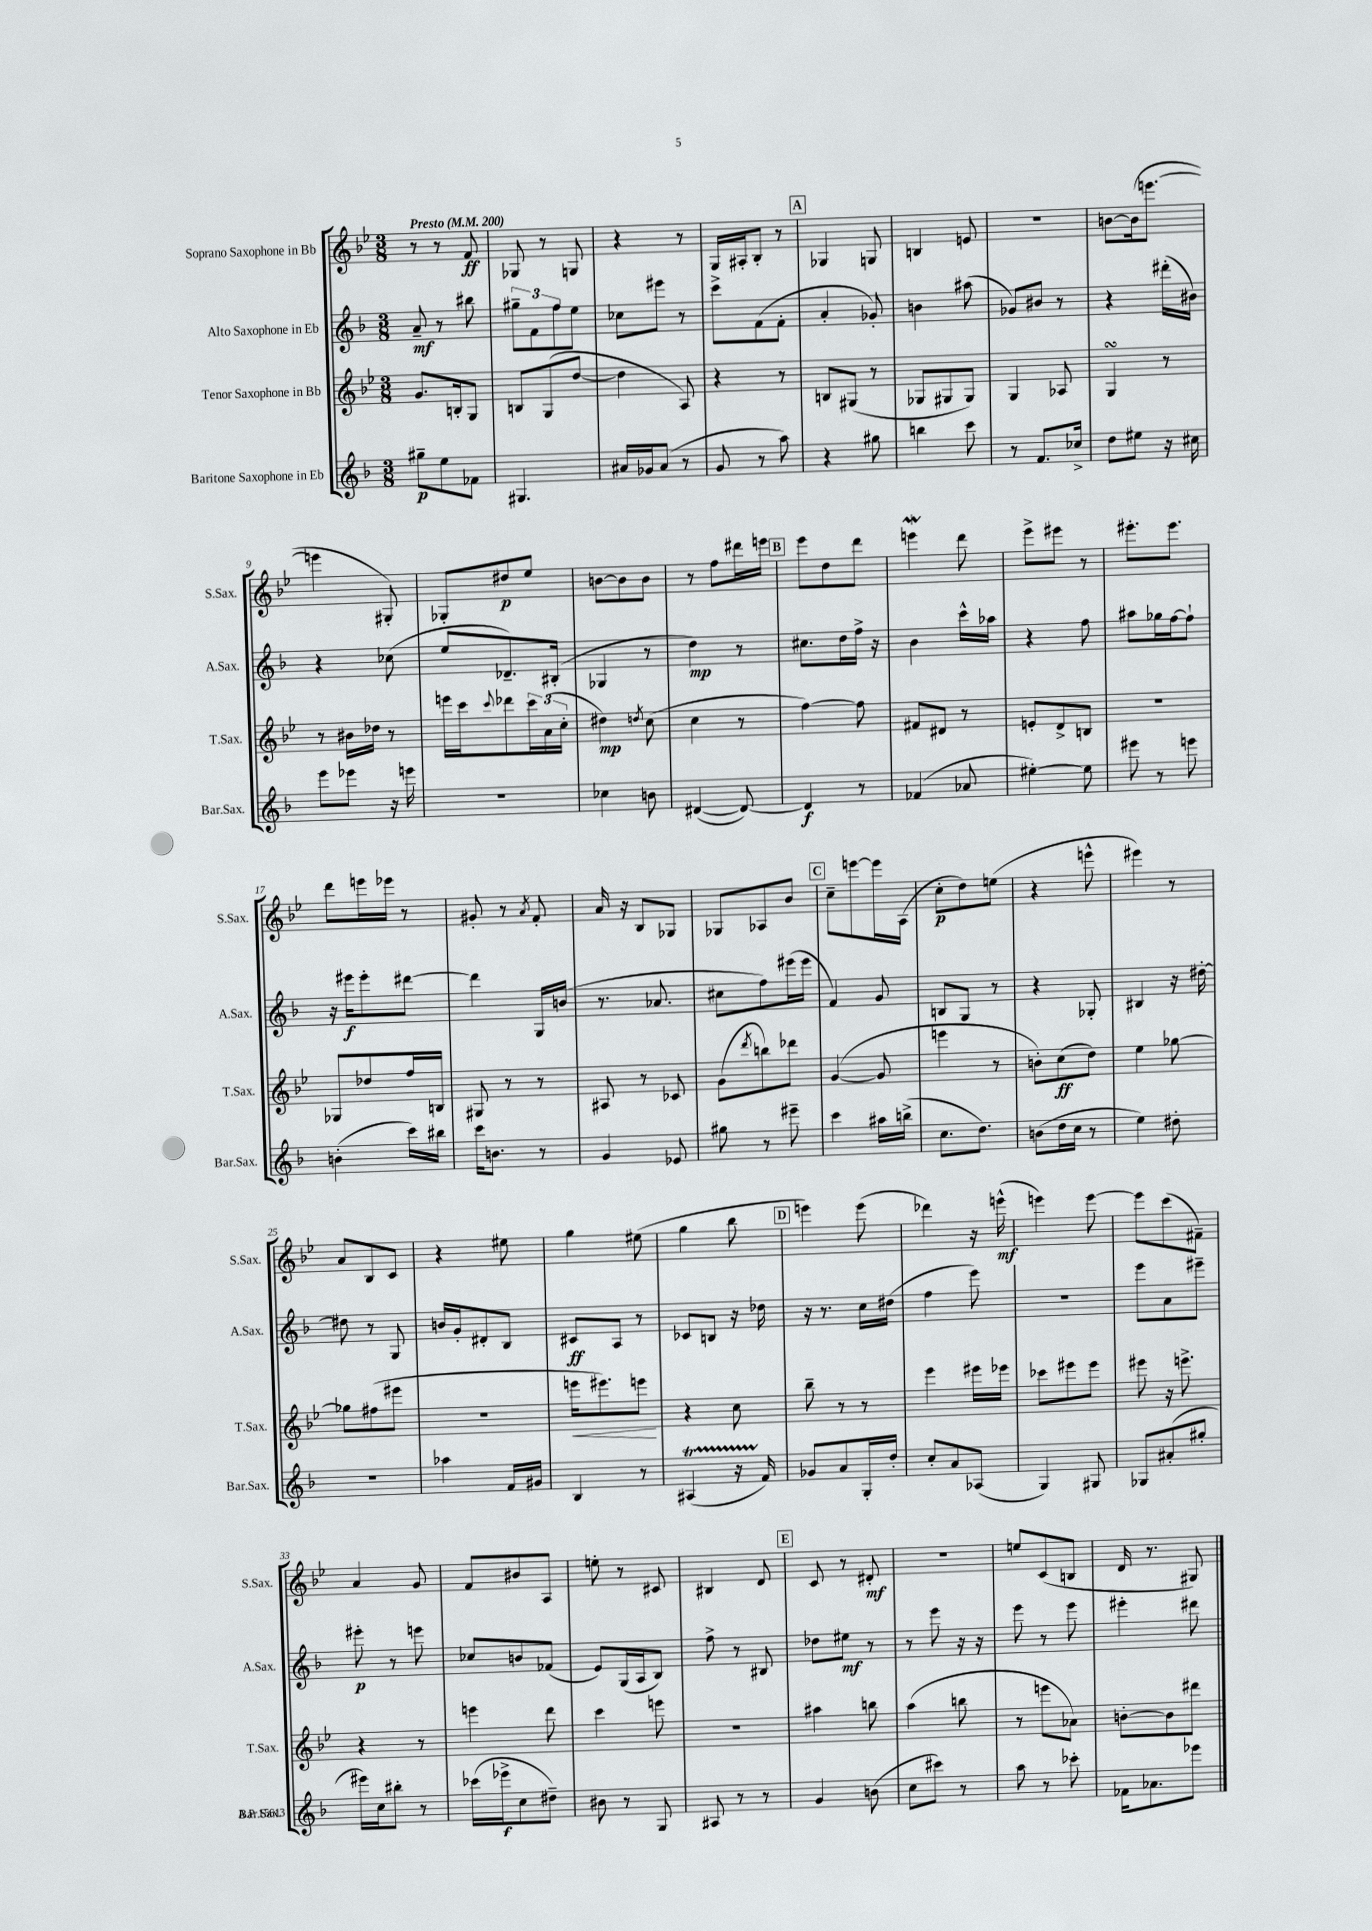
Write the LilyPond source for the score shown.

<<
\new StaffGroup <<
\new Staff = "s0" \with { instrumentName = "Soprano Saxophone in Bb" shortInstrumentName = "S.Sax." } {
    \clef treble \key bes \major \numericTimeSignature \time 3/8 \tempo "Presto" 4 = 200
    r8 r8 f'8\ff |
    ges8 r8 g8 |
    r4 r8 |
    g16 ais16-. bes8-. r8 |
    \mark \markup { \box "A" } ges4 g8 |
    b4 e'8 |
    R4. |
    b'8~ b'16( e'''8.~ |
    e'''4 gis8-.) |
    ges8-. dis''8\p ees''8 |
    b'8~ b'8 b'8 |
    r8 f''8 dis'''16 e'''16 |
    \mark \markup { \box "B" } ees'''8 d''8 d'''8 |
    e'''4\mordent d'''8 |
    ees'''8-> eis'''8 r8 |
    eis'''8.-. eis'''8. |
    d'''8 e'''16 ees'''16 r8 |
    gis'8-. r8 \acciaccatura { a'8 } f'8-. |
    a'16 r16 bes8 ges8 |
    ges8 aes8 bes'8 |
    \mark \markup { \box "C" } c''8-- e'''8~ e'''16 a16( |
    c''8-.\p d''8) e''8( |
    r4 e'''8-^ |
    eis'''4) r8 |
    a'8 bes8 c'8 |
    r4 eis''8 |
    g''4 eis''8( |
    g''4 bes''8 |
    \mark \markup { \box "D" } e'''4) e'''8( |
    des'''4) r16 e'''16-^\mf( |
    e'''4) e'''8~ |
    e'''8 c'''8( fis'8--) |
    a'4 g'8 |
    f'8 bis'8 a8 |
    e''8-. r8 cis'8 |
    bis4 d'8 |
    \mark \markup { \box "E" } c'8 r8 dis'8-.\mf |
    R4. |
    e''8 c'8( b8 |
    d'16 r8. gis8) \bar "|." |
}
\new Staff = "s1" \with { instrumentName = "Alto Saxophone in Eb" shortInstrumentName = "A.Sax." } {
    \clef treble \key f \major \numericTimeSignature \time 3/8
    a'8--\mf r8 bis''8 |
    \tuplet 3/2 { gis''8-- f'8 f''8 } e''8 |
    ces''8 eis'''8 r8 |
    c'''8-> f'8( f'8-. |
    \mark \markup { \box "A" } a'4-. ges'8-.) |
    b'4 ais''8( |
    ges'8) bis'8 r8 |
    r4 dis'''16-.( bis'16) |
    r4 ces''8( |
    e''8 des'8.--) bis16-.( |
    ges4 r8 |
    d''4\mp) r8 |
    \mark \markup { \box "B" } cis''8. d''16 f''16-> r16 |
    bes'4 c'''16-^ aes''16 |
    r4 f''8 |
    ais''8 ges''16 f''16~ f''8-! |
    r16 eis'''16\f eis'''8-. dis'''8~ |
    dis'''4 g16 b'16( |
    r8. aes'8. |
    cis''8 f''8) eis'''16( eis'''16 |
    \mark \markup { \box "C" } f'4) g'8 |
    b8 g8 r8 |
    r4 ges8-. |
    bis4 r16 dis''16~-. |
    dis''8 r8 g8 |
    b'16 g'16-. dis'8-. bes8 |
    cis'8\ff a8 r8 |
    ces'8 b8 r16 des''16 |
    \mark \markup { \box "D" } r16 r8. c''16 dis''16( |
    f''4 e'''8) |
    R4. |
    e'''8 a'8 eis'''8-- |
    eis'''8-.\p r8 e'''8 |
    ces''8 b'8 fes'8( |
    e'8) g16( a16 bes8) |
    f''8-> r8 bis8 |
    \mark \markup { \box "E" } des''8 eis''8\mf r8 |
    r8 e'''8 r16 r16 |
    e'''8 r8 e'''8 |
    eis'''4-. dis'''8 \bar "|." |
}
\new Staff = "s2" \with { instrumentName = "Tenor Saxophone in Bb" shortInstrumentName = "T.Sax." } {
    \clef treble \key bes \major \numericTimeSignature \time 3/8
    g'8. b16-. g8 |
    b8 g8( d''8~ |
    d''4 a8) |
    r4 r8 |
    \mark \markup { \box "A" } b8 gis8( r8 |
    ges8 gis8 gis8) |
    g4 aes8 |
    g4\turn r8 |
    r8 bis'16 des''16 r8 |
    e'''16 c'''16 \appoggiatura { c'''8 } des'''8 \tuplet 3/2 { c'''16 a'16( c''16-. } |
    dis''4\mp) \acciaccatura { d''8 } c''8( |
    c''4 r8 |
    \mark \markup { \box "B" } f''4~) f''8 |
    fis'8 dis'8 r8 |
    e'8-. d'8-> b8 |
    R4. |
    ges8 des''8 f''16 b16 |
    gis8 r8 r8 |
    ais8 r8 ces'8 |
    g'8( \acciaccatura { d'''8 } b''8) des'''8 |
    \mark \markup { \box "C" } g'4~( g'8 |
    e'''4 r8 |
    b'8-.) c''8\ff( d''8) |
    ees''4 ges''8~ |
    ges''8 fis''8( eis'''8 |
    R4. |
    e'''16\< eis'''8.) e'''8\! |
    r4 c''8 |
    \mark \markup { \box "D" } bes''8-- r8 r8 |
    ees'''4 eis'''16 ees'''16 |
    ces'''8 eis'''8 eis'''8 |
    eis'''8 r16 e'''8.-> |
    r4 r8 |
    e'''4 d'''8 |
    c'''4 e'''8 |
    R4. |
    \mark \markup { \box "E" } ais''4 b''8 |
    a''4( b''8 |
    r8 e'''8 aes'8) |
    b'8~-. b'8 dis'''8 \bar "|." |
}
\new Staff = "s3" \with { instrumentName = "Baritone Saxophone in Eb" shortInstrumentName = "Bar.Sax." } {
    \clef treble \key f \major \numericTimeSignature \time 3/8
    gis''8--\p e''8 fes'8 |
    gis4. |
    ais'16 ges'16 ais'8( r8 |
    g'8 r8 a''8) |
    \mark \markup { \box "A" } r4 gis''8 |
    b''4 c'''8 |
    r8 f'8. ces''16-> |
    d''8 eis''8 r16 cis''16 |
    e'''8 ees'''8 r16 e'''16 |
    R4. |
    ces''4 b'8 |
    dis'4~( dis'8~) |
    \mark \markup { \box "B" } dis'4\f r8 |
    fes'4( aes'8 |
    eis''4~-.) eis''8 |
    eis'''8 r8 e'''8 |
    b'4-.( c'''16) bis''16 |
    c'''16 b'8. r8 |
    g'4 ees'8 |
    gis''8 r8 eis'''8-- |
    \mark \markup { \box "C" } c'''4 ais''16 b''16->( |
    c''8. d''8.) |
    b'8( d''16 c''16 r8 |
    e''4) dis''8-. |
    R4. |
    aes''4 f'16 gis'16 |
    bes4 r8 |
    ais4\startTrillSpan( r16 f'16\stopTrillSpan) |
    \mark \markup { \box "D" } ges'8 a'8 g16-. d''16-. |
    c''8-. a'8 aes8( |
    g4) gis8 |
    ges8 ais'8-.( gis''8-. |
    eis'''16) c''16 bis''8-. r8 |
    ces'''16( ees'''16->\f c''8 dis''8--) |
    bis'8 r8 g8-. |
    ais8 r8 r8 |
    \mark \markup { \box "E" } g'4 b'8( |
    c''8 cis'''8) r8 |
    a''8 r8 ces'''8-. |
    fes'16 aes'8. ees'''8 \bar "|." |
}
>>
>>
